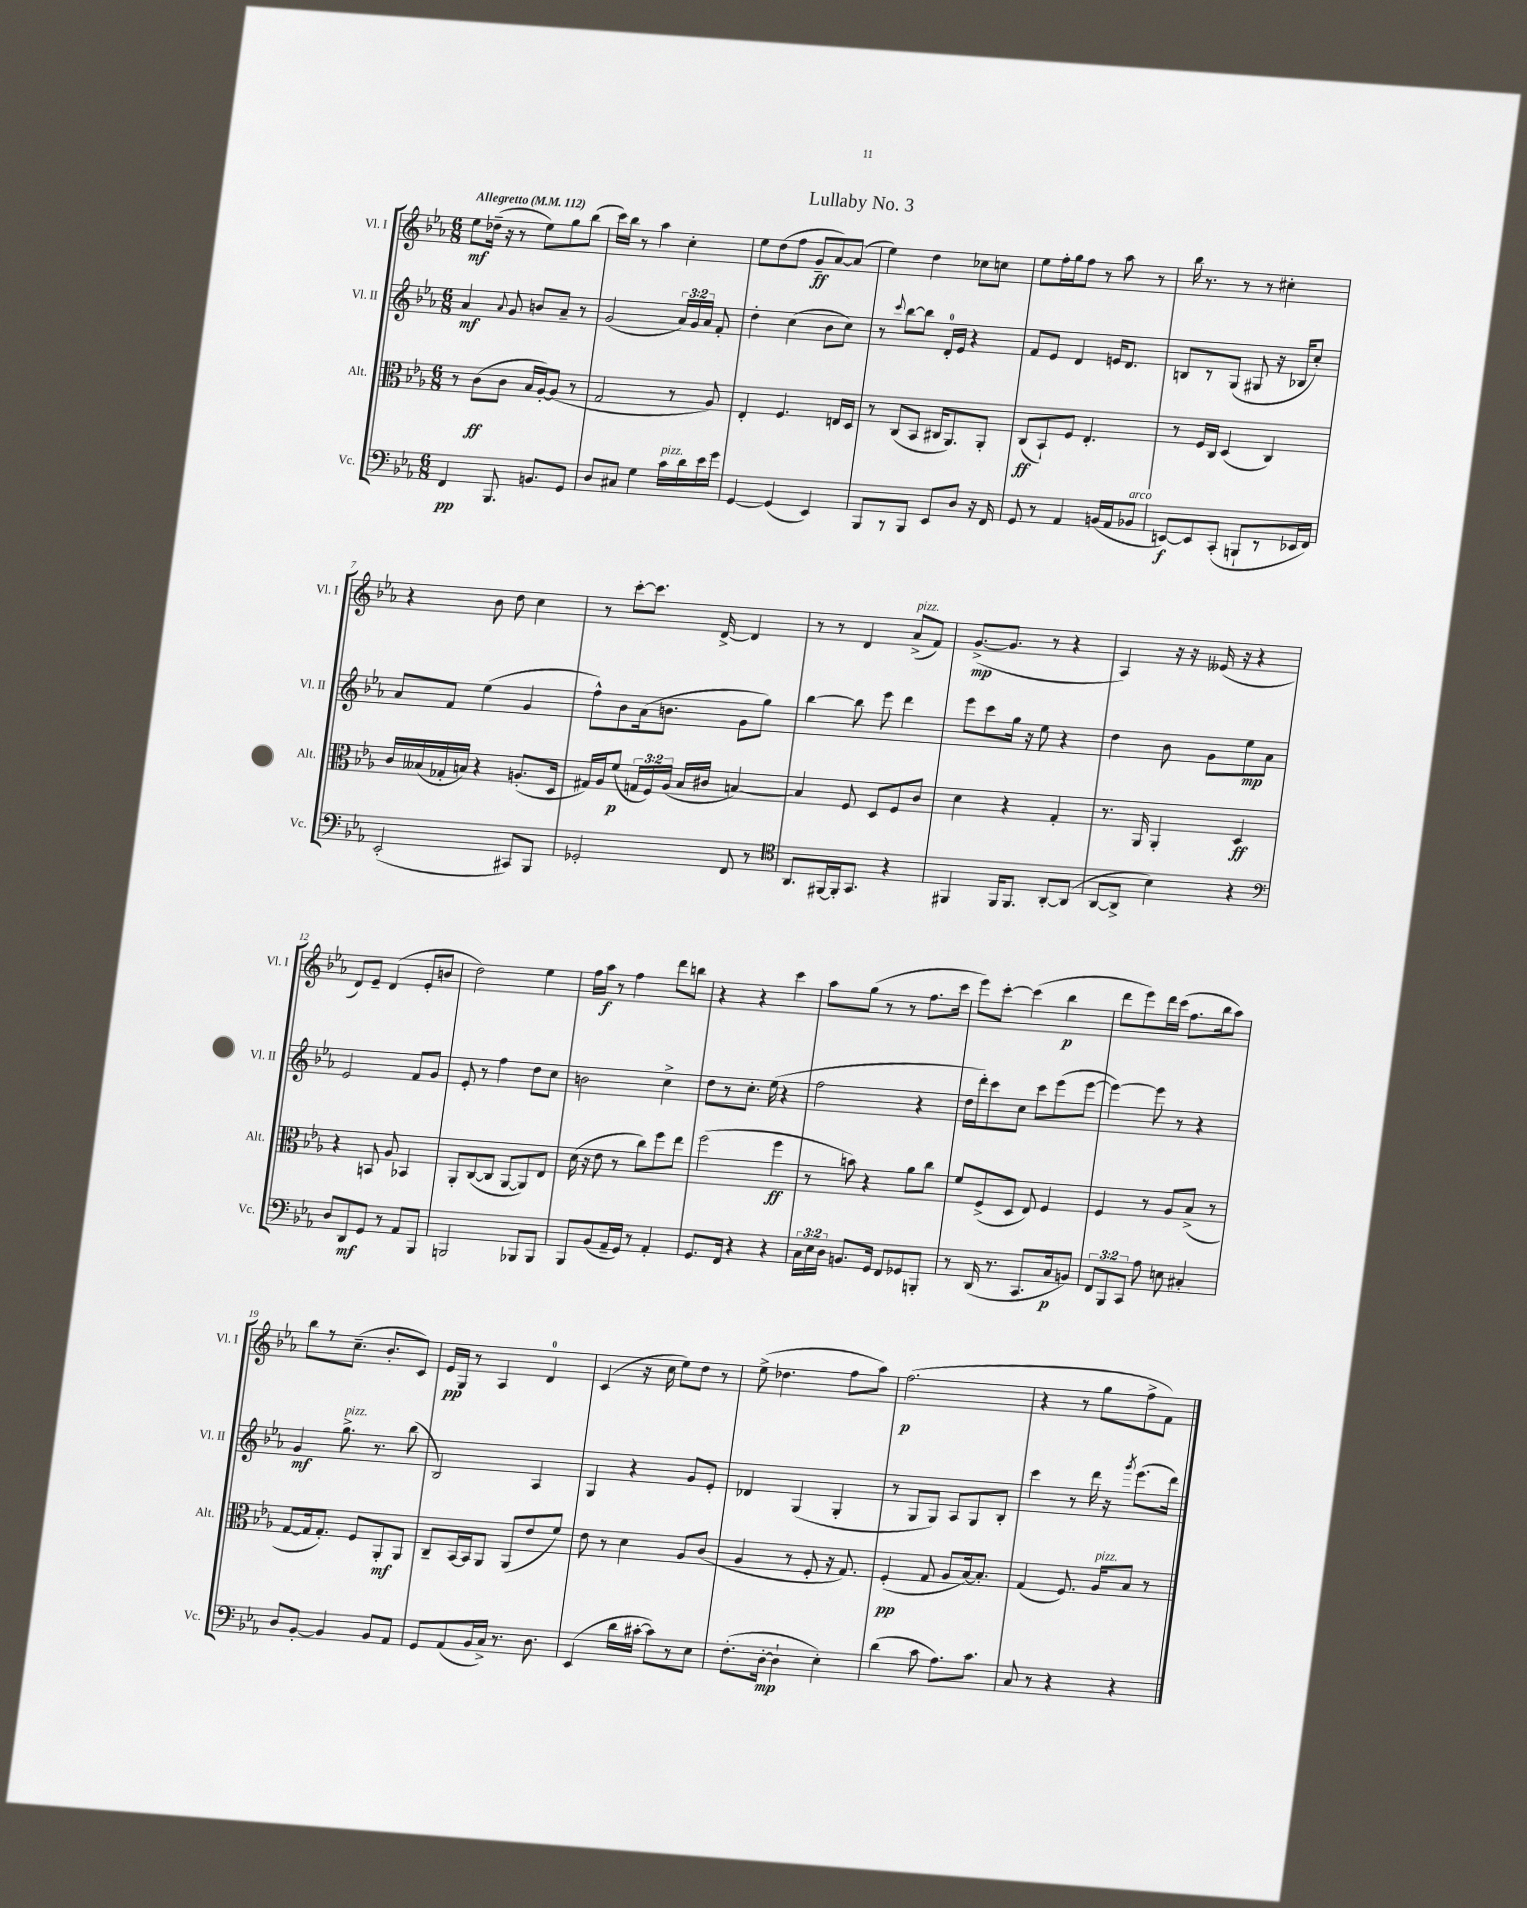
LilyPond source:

\header { title = "Lullaby No. 3" }
<<
\new StaffGroup <<
\new Staff = "s0" \with { instrumentName = "Vl. I" shortInstrumentName = "Vl. I" } {
    \clef treble \key ees \major \numericTimeSignature \time 6/8 \tempo "Allegretto" 4 = 112
    \autoBeamOff ees''8[\mf des''16]--( r16 r8 ees''8[) g''8 bes''8]( |
    c'''16[) bes''16] r8 aes''4 c''4-. |
    ees''8[ d''8( f''8] g'8[--\ff aes'8~) aes'8]( |
    ees''4) d''4 ces''8[ c''8] |
    ees''8[ f''16-. g''16 f''8] r8 aes''8 r8 |
    bes''16 r8. r8 r8 cis''4-. |
    r4 bes'8 d''8 c''4 |
    r8 c'''8[~-. c'''8.] d'16~-> d'4 |
    r8 r8 d'4 aes'8[->^\markup { \italic "pizz." }( f'8]) |
    g'8.[~->\mp( g'8.] r8 r4 |
    aes4) r16 r16 eeses'16( r16 r4 |
    d'8[) ees'8]-- d'4( ees'8[-. b'8] |
    d''2) ees''4 |
    f''16[ aes''16]\f r8 f''4 d'''8[ b''8] |
    r4 r4 c'''4 |
    aes''8[ g''8]( r8 r8 f''8.[ c'''16] |
    ees'''8[) c'''8]~-. c'''4( bes''4\p |
    d'''8[ ees'''8) d'''16 c'''16]( f''8.[ bes''16 aes''8]) |
    bes''8[ r8 c''8.]--( bes'8.[-. c'8]) |
    ees'16[\pp g16] r8 aes4 d'4-0 |
    c'4( r16 c''16 ees''8[) d''8] r8 |
    ees''8->( des''4. f''8[ aes''8]) |
    f''2.\p( |
    r4 r8 g''8[ f''8-> f'8]) \bar "|." |
}
\new Staff = "s1" \with { instrumentName = "Vl. II" shortInstrumentName = "Vl. II" } {
    \clef treble \key ees \major \numericTimeSignature \time 6/8 \override Staff.TupletNumber.text = #tuplet-number::calc-fraction-text
    \autoBeamOff aes'4\mf \appoggiatura { aes'8 } g'8 b'8[ aes'8]-- r8 |
    g'2( \tuplet 3/2 { aes'16[) g'16 aes'16] } f'8-. |
    d''4-. c''4( bes'8[ c''8]) |
    r8 \appoggiatura { c'''8 } bes''8[~ bes''8] d'16[-0-. ees'16] r4 |
    f'8[ ees'8] d'4 e'16[ d'8.] |
    b8[ r8 g8]( gis8 r16 bes16[ c''8]-.) |
    aes'8[ f'8] ees''4( g'4 |
    f''8[-^) bes'8 aes'16( b'8.] g'8[ g''8]) |
    bes''4~ bes''8 ees'''8 d'''4 |
    ees'''8[ c'''8 g''16] r16 ees''8 r4 |
    d''4 bes'8 g'8[ ees''8\mp aes'8] |
    ees'2 f'8[ g'8] |
    ees'8-. r8 f''4 d''8[ c''8] |
    b'2 c''4-> |
    d''8[ r8 c''8.]-. ees''16( r4 |
    f''2 r4 |
    d''16[ d'''16-.) c'''8 c''8] c'''8[ ees'''8( ees'''8]~ |
    ees'''4~) ees'''8 r8 r4 |
    g'4\mf g''8.->^\markup { \italic "pizz." } r8. bes''8( |
    bes2) aes4 |
    g4 r4 g'8[ ees'8]-. |
    des'4 g4( g4-. |
    r8 g8[ g8]) aes8[ g8 bes8]-. |
    c'''4 r8 d'''16 r16 \acciaccatura { g'''8 } ees'''8.[( d'''16]) \bar "|." |
}
\new Staff = "s2" \with { instrumentName = "Alt." shortInstrumentName = "Alt." } {
    \clef alto \key ees \major \numericTimeSignature \time 6/8 \override Staff.TupletNumber.text = #tuplet-number::calc-fraction-text
    \autoBeamOff r8 c'8[\ff( c'8] bes16[ aes16~-.) aes8]( r8 |
    g2 r8 aes8) |
    ees4-. f4. e16[ d16] |
    r8 c8[( bes,8] cis16[ aes,8.) aes,8]-. |
    c8[\ff( bes,8-!) f8] ees4.-. |
    r8 f16[ c16] d4( c4) |
    c'16[ beses16( ges16-. b16]) r4 a8.[-.( d16] |
    gis16[) aes16 f'8]\p( \tuplet 3/2 { g16[ f16) aes16]( } bes16[ cis'16] b4~) |
    b4 f8 d8[ f8 c'8] |
    d'4 r4 g4-. |
    r8. aes,16 aes,4-. d4\ff |
    r4 b,8 aes8 bes,4 |
    aes,8[-. c8~( c8] aes,8[~ aes,8) ees8] |
    d'16( r16 ees'8 r8 c''8[) f''8 ees''8] |
    f''2( f''4\ff |
    r8 b'8) r4 aes'8[ c''8] |
    f'8[ f8->( d8] ees8) f4 |
    f4 r8 aes8[ bes8]->( r8 |
    g8[~ g16 g8.]-.) f8[ aes,8-.\mf aes,8] |
    c8[-- bes,16~ bes,16 aes,8] aes,8[( ees'8 f'8]) |
    ees'8 r8 d'4 aes8[ c'8]( |
    aes4 r8 f8-. r16 g8.) |
    f4-.\pp( g8 aes8[ bes16~) bes8.]-. |
    g4( f8.) aes16[^\markup { \italic "pizz." } bes8] r8 \bar "|." |
}
\new Staff = "s3" \with { instrumentName = "Vc." shortInstrumentName = "Vc." } {
    \clef bass \key ees \major \numericTimeSignature \time 6/8 \override Staff.TupletNumber.text = #tuplet-number::calc-fraction-text
    \autoBeamOff f,4\pp bes,,8. b,8.[ g,8] |
    d8[ cis8] g4 c'16[^\markup { \italic "pizz." } d'16 ees'16 g'16] |
    g,4~ g,4( ees,4) |
    bes,,8[ r8 bes,,8] ees,8[ d8] r16 f,16 |
    g,8 r8 aes,4 b,16[( aes,16 bes,8]^\markup { \italic "arco" } |
    e,8[~\f) e,8 c,8]-.( b,,8[-! r8 ees,16 f,16]) |
    ees,2-.( cis,8[) bes,,8] |
    ges,2-. f,8 r8 |
    \clef tenor aes,8.[ fis,16~ fis,16-. g,8.] r4 |
    fis,4 fis,16[ fis,8.] aes,8[~-. aes,8]( |
    aes,8[~ aes,8]-> bes4) r4 |
    \clef bass d8[ d,8\mf g,8] r8 aes,8[ bes,,8] |
    b,,2 bes,,8[ bes,,8] |
    bes,,8[ bes,8( aes,16-- g,16]) r8 aes,4-. |
    g,8.[ f,16] r4 r4 |
    \tuplet 3/2 { c16[ ees16 d16] } b,8.[ g,16] f,8[ ges,8 b,,8]-. |
    r8 d,16( r8. c,8.[ c16\p b,8]) |
    \tuplet 3/2 { f,8[ bes,,8 c,8] } aes8 e8 cis4-. |
    d8[ bes,8]~-. bes,4 bes,8[ aes,8] |
    g,8[ aes,8( bes,16 c16]->) r8. d8. |
    ees,4( d'16[ cis'16]~-. cis'8[) r8 ees8] |
    f8.[-.( d16]~-.\mp d4-! ees4-.) |
    d'4( c'8 aes8.[) c'8.] |
    c8 r8 r4 r4 \bar "|." |
}
>>
>>
